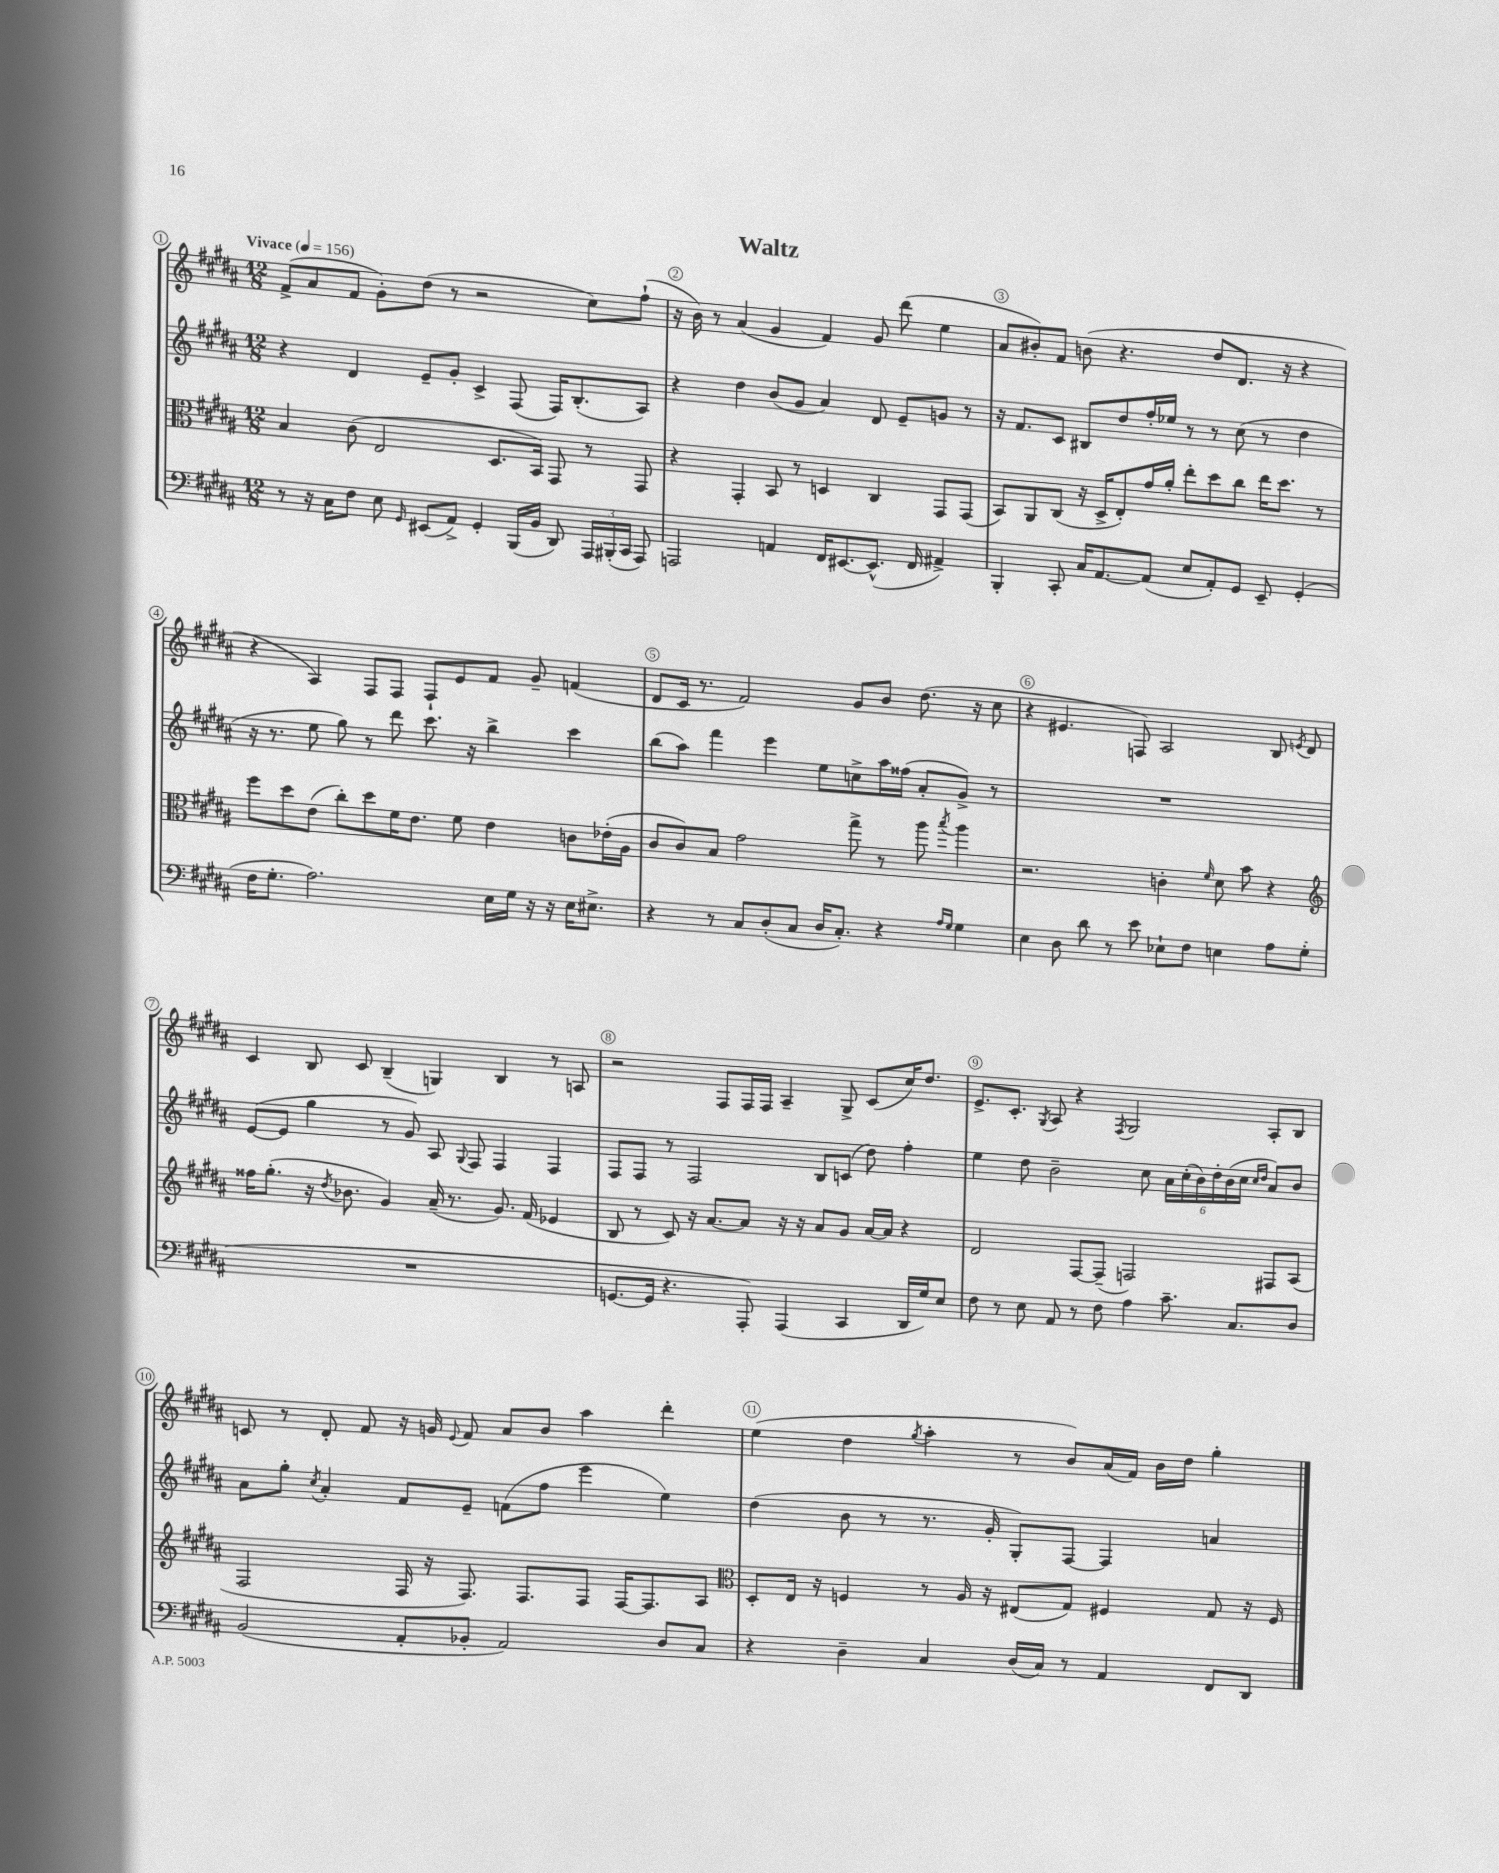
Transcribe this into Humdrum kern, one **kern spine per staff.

**kern	**kern	**kern	**kern
*staff4	*staff3	*staff2	*staff1
*clefF4	*clefC3	*clefG2	*clefG2
*k[f#c#g#d#a#]	*k[f#c#g#d#a#]	*k[f#c#g#d#a#]	*k[f#c#g#d#a#]
*M12/8	*M12/8	*M12/8	*M12/8
*MM156	*MM156	*MM156	*MM156
8r	4B	4r	(8f#^
16r	.	.	8a#
16C#	.	.	.
8F#	(8c#	4d#	8f#
8E	2E	.	8g#')
16qqGG#	.	.	.
(8EE#	.	8e~	(8dd#
8AA#^)	.	8g#'	8r
4GG#'	.	4c#^	2r
.	8.D#	.	.
(16BBB	.	(8F#	.
16BB	16BB)	.	.
8DD#)	8GG#	16F#)	.
.	.	(8.B'	.
24AAA#	8r	.	8cc#)
(24BBB#'	.	.	.
24CC#	.	.	.
8AAA#)	8GG#	8A#)	(8ff#`
=	=	=	=
2AAA	4r	4r	16r
.	.	.	16b)
.	.	.	8r
.	4GG#'	4dd#	(4a#
4AA	8BB	(8b	4g#
.	8r	8g#	.
16FF#	4D	4a#)	4f#)
[8.EE#	.	.	.
(8.EE#^^]	4C#	8d#	8g#
.	.	8e~	(8ddd#
16FF#	.	.	.
4AA#^)	8GG#	8g	4ee
.	(8GG#	8r	.
=	=	=	=
4BBB'	8BB)	16r	8a#
.	.	8.f#	.
.	8AA#	.	8b#')
8CC#'	(8C#	8c#	8f#
16C#	16r	8B#	(8b
[8.AA#	16D#^	.	.
.	8E')	8dd#	4.r
(8AA#]	16g#	16ff#'	.
.	16a#'	16ee-	.
8E	8ee'	8r	.
8AA#')	8dd#	8r	8dd#
8GG#	8cc#	(8cc#	8.d#
8EE~	16ee	8r	.
.	8.dd#	.	16r
(4GG#'	.	4dd#	4r
.	8r	.	.
=	=	=	=
16F#	8ff#	16r	4r
8.G#'	.	8.r	.
.	8dd#	.	.
2.A#)	(8e	8ee	4A#)
.	8cc#')	8gg#)	.
.	8dd#	8r	8F#
.	16f#	8ddd#	8F#
.	8.e	.	.
.	.	8.ccc#	8F#`
.	8f#	.	8e
.	.	16r	.
16E	4e	4bb^	8f#
16G#	.	.	.
16r	.	.	8g#~
16r	.	.	.
16E	8c	4ccc#	(4f
8.E#^	.	.	.
.	(16e-'	.	.
.	16A#	.	.
=	=	=	=
4r	8c#	(8bb	8d#
.	8c#)	8aa#)	16c#
.	.	.	8.r
8r	8B	4fff#	.
8C#	2g#	.	2f#)
(8D#'	.	4eee	.
8C#	.	.	.
16D#	.	8ee	.
8.C#')	.	.	.
.	8gg#^	8cc^	8g#
4r	8r	16aa#	8b
.	.	(16ff##	.
.	8aa#	8a#'	(8.dd#
16qqA#	.	.	.
16qqG#	8qbb	.	.
4G#	4aa#	8g#^)	.
.	.	.	16r
.	.	8r	8cc#
=	=	=	=
4E	2.r	1.r	4r
8D#	.	.	4.e#
8d#	.	.	.
8r	.	.	.
8e	.	.	8F)
8E-`	4c'	.	2A#
8F#	.	.	.
.	16qqf#	.	.
4E	8d#	.	.
.	8b	.	.
8A#	4r	.	8B
.	.	.	8qe
(8G#'	.	.	8d#
=	=	=	=
*	*clefG2	*	*
1.r	16ff##	([8e	4c#
.	(8.gg#'	.	.
.	.	8e]	.
.	16r	4gg#	8B
.	8qdd#	.	.
.	8.b-	.	.
.	.	.	8c#
.	4g#)	8r	(4B~
.	.	8g#)	.
.	(16a#~	8A#	4G)
.	8.r	.	.
.	.	8qqG#	.
.	.	8F#	.
.	8.g#)	4F#	4B
.	(16f#	.	.
.	4e-	4F#	8r
.	.	.	8A
=	=	=	=
[8.GG	8B	8F#	2r
.	8r	8F#	.
16GG]	.	.	.
4.r	8c#)	8r	.
.	16r	2F#	.
.	[8.a#	.	.
.	.	.	8F#
8AAA#')	8a#]	.	16F#
.	.	.	16F#
(4AAA#	16r	.	4A#~
.	16r	.	.
.	8a#	8B	.
4CC#	8g#	(8c	8G#^
.	[16a#	8dd#)	(8c#
.	16a#]	.	.
16DD#	4r	4ff#'	16cc#)
16G#)	.	.	8.dd#
8E	.	.	.
=	=	=	=
8F#	2d#	4ee	8.e^
8r	.	.	.
.	.	.	8.c#'
8E	.	8dd#	.
.	.	.	8qG#
8AA#	.	2b~	8A#
8r	[8F#	.	4r
8F#	(8F#~]	.	.
.	.	.	8qF#
4A#	2F)	.	2G#
.	.	8cc#	.
8.c#~	.	24a#	.
.	.	(24cc#'	.
.	.	24b)	.
.	.	24dd#'	.
.	.	(24b	.
8.C#	.	.	.
.	.	24cc#	.
.	.	16qqcc#	.
.	.	16qqdd#	.
.	8F#	8a#)	8A#'
8D#	(8A#	8b	8B
=	=	=	=
(2BB	2F#	8a#	8c
.	.	8gg#'	8r
.	.	8qcc#	.
.	.	4a#'	8d#'
.	.	.	8f#
8AA#'	16F#	8f#	16r
.	16r	.	16g
.	.	.	8qqe
8BB-'	8.F#)	8e~	8f#
2AA#)	.	(8f	8a#
.	8.F#	.	.
.	.	8ff#	8b
.	8F#	4eee	4aa#
.	[16F#	.	.
.	8.F#]	.	.
8D#	.	4ee)	4ddd#'
8C#	8A#	.	.
=	=	=	=
*	*clefC3	*	*
4r	8D#'	(4dd#	(4ee
.	16E	.	.
.	16r	.	.
4D#~	4F	8b	4dd#
.	.	8r	.
.	.	.	8qgg#
4C#	8r	8.r	4aa#'
.	16A#	.	.
.	16r	16g#'	.
(16D#	(8E#	8G#')	8r
16C#)	.	.	.
8r	8G#)	[8F#	8b)
4AA#	4F#	4F#]	(16a#
.	.	.	16f#)
.	.	.	16b
.	.	.	16dd#
8FF#	8G#	4a	4gg#'
8DD#	16r	.	.
.	16F#	.	.
==	==	==	==
*-	*-	*-	*-
